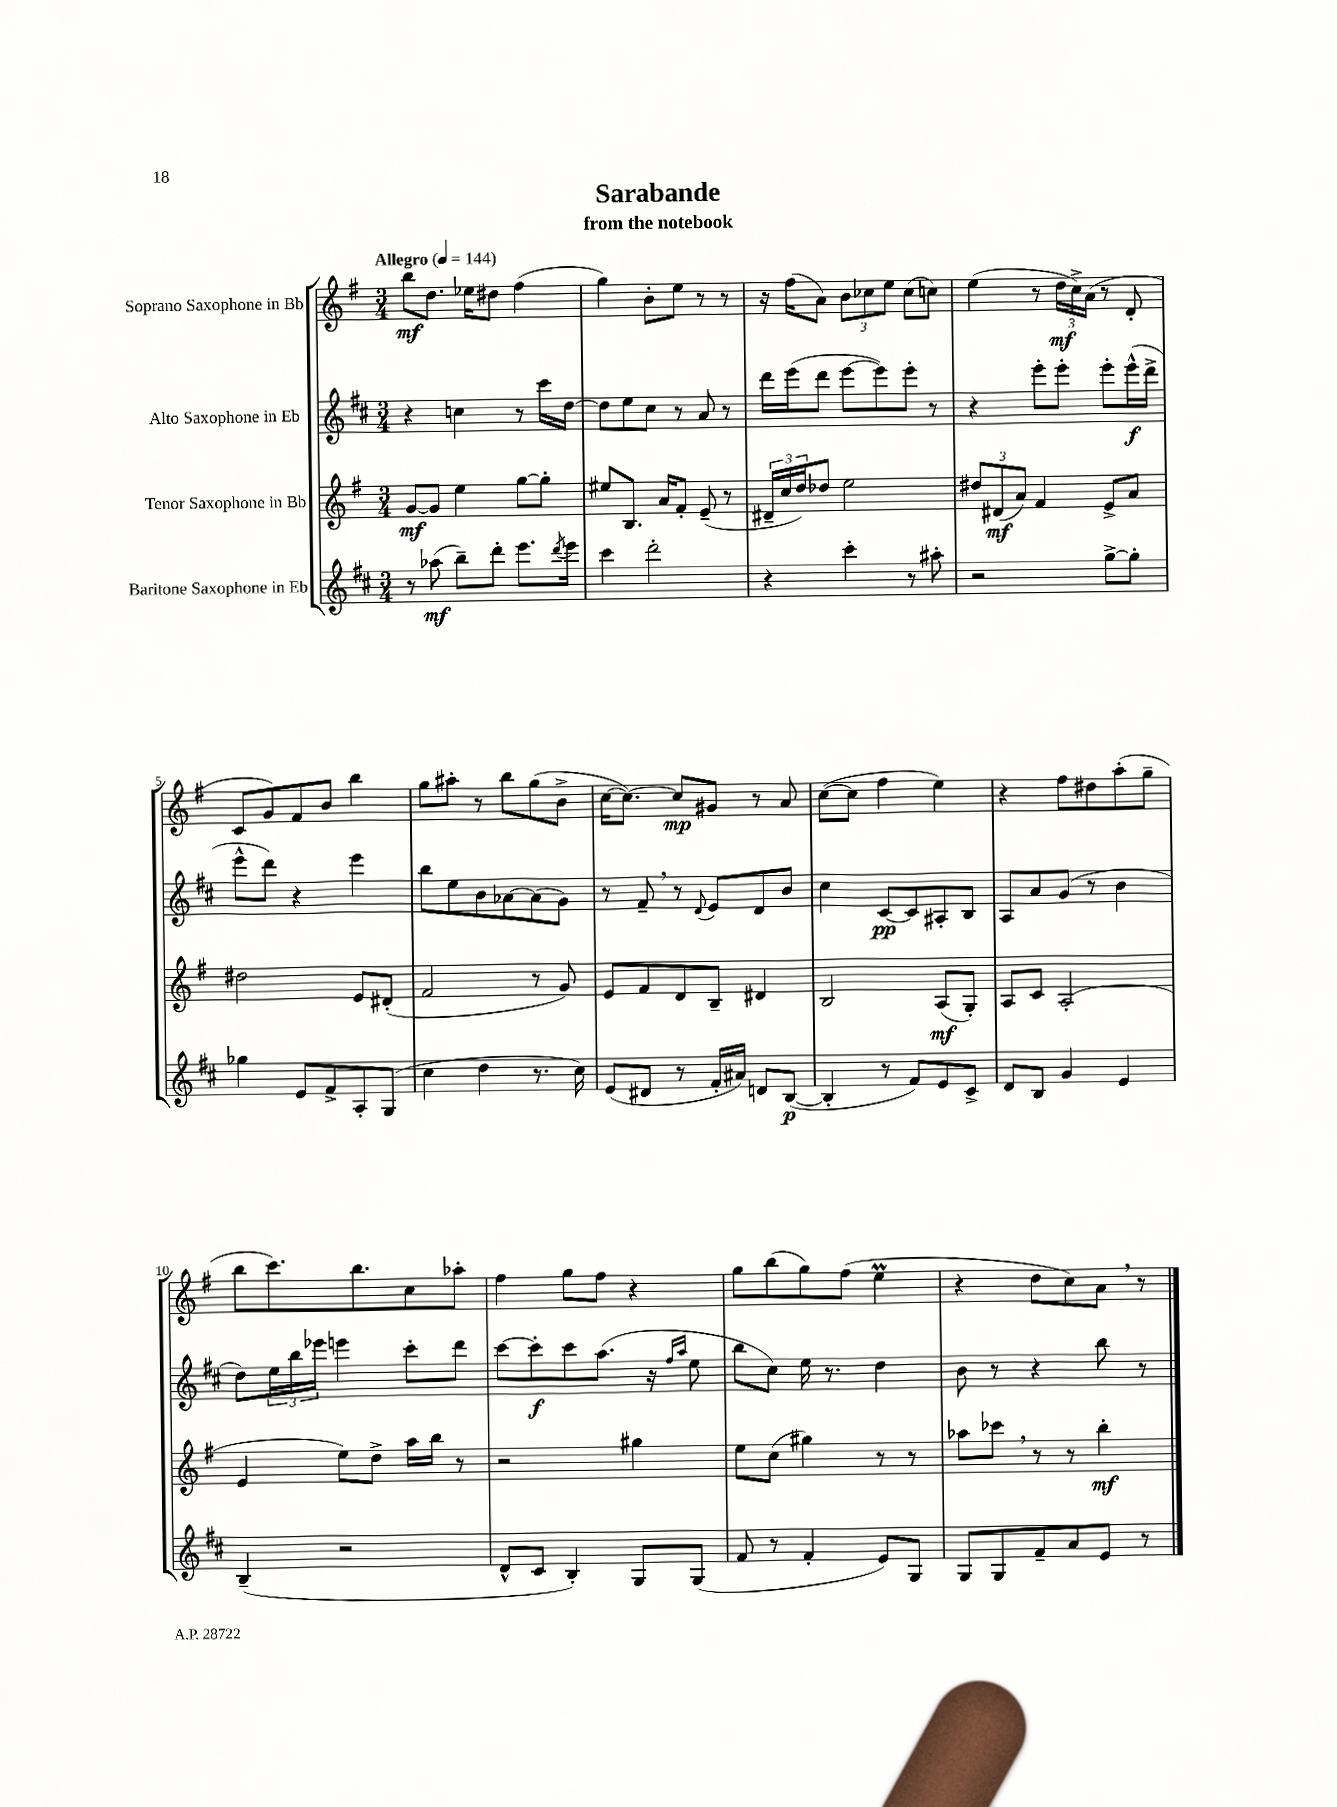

**kern	**kern	**kern	**kern
*staff4	*staff3	*staff2	*staff1
*clefG2	*clefG2	*clefG2	*clefG2
*k[f#c#]	*k[f#]	*k[f#c#]	*k[f#]
*M3/4	*M3/4	*M3/4	*M3/4
*MM144	*MM144	*MM144	*MM144
8r	[8g/L	4r	8bb\L
(8aa-\	8g/]J	.	8.dd\J
8bb~\L)	4ee\	4cc\	.
.	.	.	16ee-\LK
8ddd'\J	.	.	8dd#\J
8.eee\L	[8gg\L	8r	(4ff#\
.	8gg'\]J	16ccc#\LL	.
8qddd/	.	.	.
16eee\Jk	.	[16dd\JJ	.
=	=	=	=
4ccc#\	8ee#/L	8dd\]L	4gg\)
.	8.B/J	8ee\	.
2ddd'\	.	8cc#\J	8b'\L
.	16a/LK	.	.
.	8f#'/J	8r	8ee\J
.	(8e~/	8a/	8r
.	8r	8r	8r
=	=	=	=
4r	24d#~/LL	16ddd\LL	16r
.	24cc/	.	.
.	.	(16eee\J	(16ff#\LK
.	24dd/J)	.	.
.	8dd-/J	8ddd\J	8a\J)
4ccc#'\	2ee\	[8eee\L	12b\L
.	.	.	12cc-\
.	.	8eee\])	.
.	.	.	12ee\J
8r	.	8eee'\J	(8cc-\L
8aa#'\	.	8r	8cc\J)
=	=	=	=
2r	12dd#/L	4r	(4ee\
.	(12d#/	.	.
.	12a/J)	.	.
.	4f#/	8eee'\L	8r
.	.	8eee'\J	24dd\LL
.	.	.	24cc^\)
.	.	.	(24a\JJ
[8gg^\L	8e^/L	8eee'\L	8r
8gg'\]J	8a/J	(16eee^^\L	8d'/
.	.	16ddd^\JJ	.
=	=	=	=
4gg-\	2dd#\	8eee^^\L	8c/L
.	.	8ddd\J)	8g/)
8e/L	.	4r	8f#/
8f#^/	.	.	8b/J
8A'/	8e/L	4eee\	4bb\
(8G/J	(8d#'/J	.	.
=	=	=	=
4cc#\	2f#/	8bb\L	8gg\L
.	.	8ee\	8aa#'\J
4dd\	.	8b\	8r
.	.	[8a-\	8bb\L
8.r	8r	(8a-\]	(8gg\
.	8g/)	8g\J)	8b^\J
16cc#\)	.	.	.
=	=	=	=
(8e/L	8e/L	8r	[16cc\LK
.	.	.	8.cc\_J)
8d#/J	8f#/	8f#~/	.
8r	8d/	8r	8cc/]L
.	.	8qqd/	.
16f#'/LL	8B~/J	8e/L	8g#/J
16a#/JJ)	.	.	.
8d/L	4d#/	8d/	8r
([8B/J	.	8b/J	8a/
=	=	=	=
4B'/]	2B/	4cc#\	([8cc\L
.	.	.	8cc\]J
8r	.	[8c#/L	4ff#\
8f#/L)	.	8c#/]	.
8e/	(8A/L	8A#'/	4ee\)
8c#^/J	8G'/J)	8B/J	.
=	=	=	=
8d/L	8A/L	8A/L	4r
8B/J	8c/J	8a/	.
4g/	(2A'/	(8g/J	8ff#\L
.	.	8r	8dd#\
4e/	.	4b\	(8aa'\
.	.	.	8gg~\J
=	=	=	=
(4B~/	4e/	8dd\L)	8bb\L
.	.	24ee\L	8.ccc\)
.	.	24bb\	.
.	.	24eee-\JJ	.
2r	8ee\L)	4eee\	.
.	.	.	8.bb\
.	8dd^\J	.	.
.	16aa\LL	8ccc#'\L	8cc\
.	16bb\JJ	.	.
.	8r	8ddd\J	8aa-'\J
=	=	=	=
8d^^/L	2r	[8ccc#\L	4ff#\
8c#/J	.	8ccc#'\]	.
4B'/)	.	8ccc#\	8gg\L
.	.	(8.aa\J	8ff#\J
8G/L	4gg#\	.	4r
.	.	16r	.
.	.	16qqff#/LL	.
.	.	16qqaa/JJ	.
(8G/J	.	8ee\	.
=	=	=	=
8f#/	8ee\L	8bb\L	8gg\L
8r	(8cc\J	8cc#\J)	(8bb\
4f#'/	4gg#\)	16ee\	8gg\)
.	.	8.r	.
.	.	.	(8ff#\J
8e/L)	8r	4dd\	4ee\
8G/J	8r	.	.
=	=	=	=
8G/L	8aa-\L	8b\	4r
8G/	8ccc-\J	8r	.
8f#~/	8r	4r	8dd\L
8a/	8r	.	8cc\)
8e/J	4bb'\	8bb\	8a\J
8r	.	8r	8r
==	==	==	==
*-	*-	*-	*-
